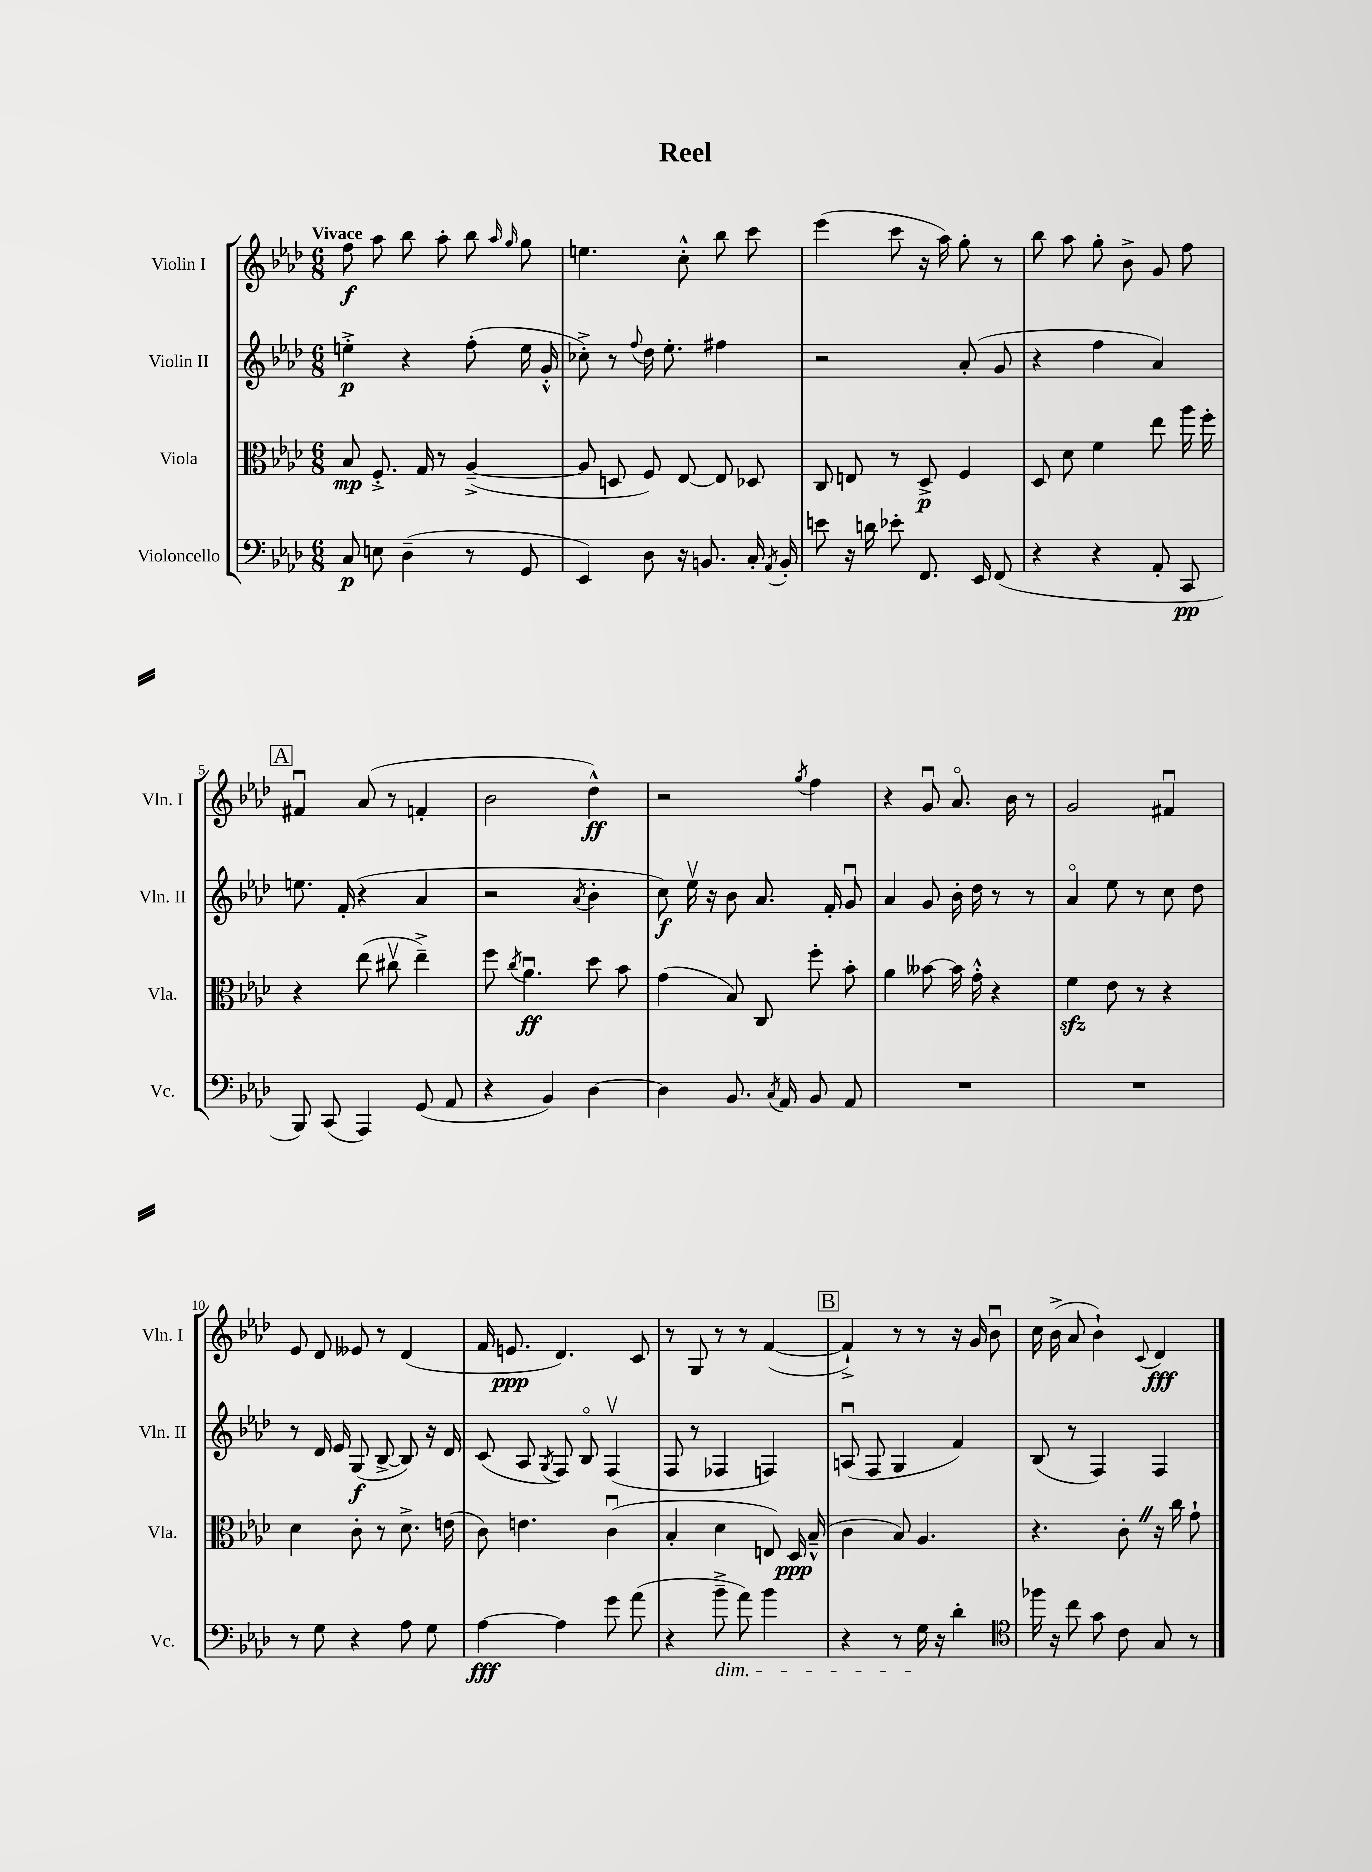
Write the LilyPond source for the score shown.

\header { title = "Reel" }
<<
\new StaffGroup <<
\new Staff = "s0" \with { instrumentName = "Violin I" shortInstrumentName = "Vln. I" } {
    \clef treble \key aes \major \numericTimeSignature \time 6/8 \tempo "Vivace"
    \autoBeamOff f''8\f aes''8 bes''8 aes''8-. bes''8 \grace { aes''16 g''16 } g''8 |
    e''4. c''8-.-^ bes''8 c'''8 |
    ees'''4( c'''8 r16 aes''16) g''8-. r8 |
    bes''8 aes''8 g''8-. bes'8-> g'8 f''8 |
    \mark \markup { \box "A" } fis'4\downbow aes'8( r8 f'4-. |
    bes'2 des''4-^\ff) |
    r2 \acciaccatura { g''8 } f''4 |
    r4 g'8\downbow aes'8.\flageolet bes'16 r8 |
    g'2 fis'4\downbow |
    ees'8 des'8 eeses'8 r8 des'4( |
    f'16 e'8.\ppp des'4.) c'8 |
    r8 g8 r8 r8 f'4~( |
    \mark \markup { \box "B" } f'4-!->) r8 r8 r16 g'16 bes'8\downbow |
    c''16 bes'16->( aes'8 bes'4-!) \appoggiatura { c'8 } des'4\fff \bar "|." |
}
\new Staff = "s1" \with { instrumentName = "Violin II" shortInstrumentName = "Vln. II" } {
    \clef treble \key aes \major \numericTimeSignature \time 6/8
    \autoBeamOff e''4-.->\p r4 f''8-.( e''16 g'16-.-^ |
    ces''8-.->) r8 \appoggiatura { f''8 } des''16 ees''8.-. fis''4 |
    r2 aes'8-.( g'8 |
    r4 f''4 aes'4) |
    \mark \markup { \box "A" } e''8. f'16-.( r4 aes'4 |
    r2 \acciaccatura { aes'8 } bes'4-. |
    c''8\f) ees''16\upbow r16 bes'8 aes'8. f'16-. g'8\downbow |
    aes'4 g'8 bes'16-. des''16 r8 r8 |
    aes'4\flageolet ees''8 r8 c''8 des''8 |
    r8 des'16 ees'16 g8\f( bes8~-> bes8) r16 des'16 |
    c'8( aes8 \acciaccatura { g8 } f8) bes8\flageolet f4\upbow( |
    f8 r8 fes4 f4) |
    \mark \markup { \box "B" } a8\downbow( f8 g4 f'4) |
    bes8( r8 f4) f4 \bar "|." |
}
\new Staff = "s2" \with { instrumentName = "Viola" shortInstrumentName = "Vla." } {
    \clef alto \key aes \major \numericTimeSignature \time 6/8
    \autoBeamOff bes8\mp f8.-.-> g16 r8 aes4~--->( |
    aes8 d8 f8) ees8~ ees8 des8 |
    c8 e8 r8 des8->\p f4 |
    des8 des'8 f'4 ees''8 aes''16 f''16-. |
    \mark \markup { \box "A" } r4 ees''8( cis''8\upbow ees''4--->) |
    f''8 \acciaccatura { c''8 } aes'4.\downbow\ff des''8 bes'8 |
    g'4( bes8) c8 f''8-. bes'8-. |
    aes'4 beses'8~ beses'16 g'16-.-^ r4 |
    f'4\sfz ees'8 r8 r4 |
    des'4 c'8-. r8 des'8.-> e'16( |
    c'8) e'4. c'4\downbow( |
    bes4-. des'4 e8) des16\ppp bes16---^( |
    \mark \markup { \box "B" } c'4 bes8) aes4. |
    r4. c'8-. \once \override BreathingSign.text = \markup { \musicglyph "scripts.caesura.straight" } \breathe r16 c''16 g'8-! \bar "|." |
}
\new Staff = "s3" \with { instrumentName = "Violoncello" shortInstrumentName = "Vc." } {
    \clef bass \key aes \major \numericTimeSignature \time 6/8
    \autoBeamOff c8\p e8 des4--( r8 g,8 |
    ees,4) des8 r16 b,8. c16-. \acciaccatura { aes,8 } b,16-. |
    e'8 r16 d'16 ees'8-. f,8. ees,16 f,8( |
    r4 r4 aes,8-. c,8\pp |
    \mark \markup { \box "A" } bes,,8) c,8( aes,,4) g,8( aes,8 |
    r4 bes,4) des4~ |
    des4 bes,8. \acciaccatura { c8 } aes,16 bes,8 aes,8 |
    R2. |
    R2. |
    r8 g8 r4 aes8 g8 |
    aes4~\fff aes4 g'8 aes'8( |
    r4 bes'8--->\dim aes'8) bes'4 |
    \mark \markup { \box "B" } r4 r8 g16\! r16 des'4-. |
    \clef tenor fes''16 r16 c''8 g'8 c'8 g8 r8 \bar "|." |
}
>>
>>
